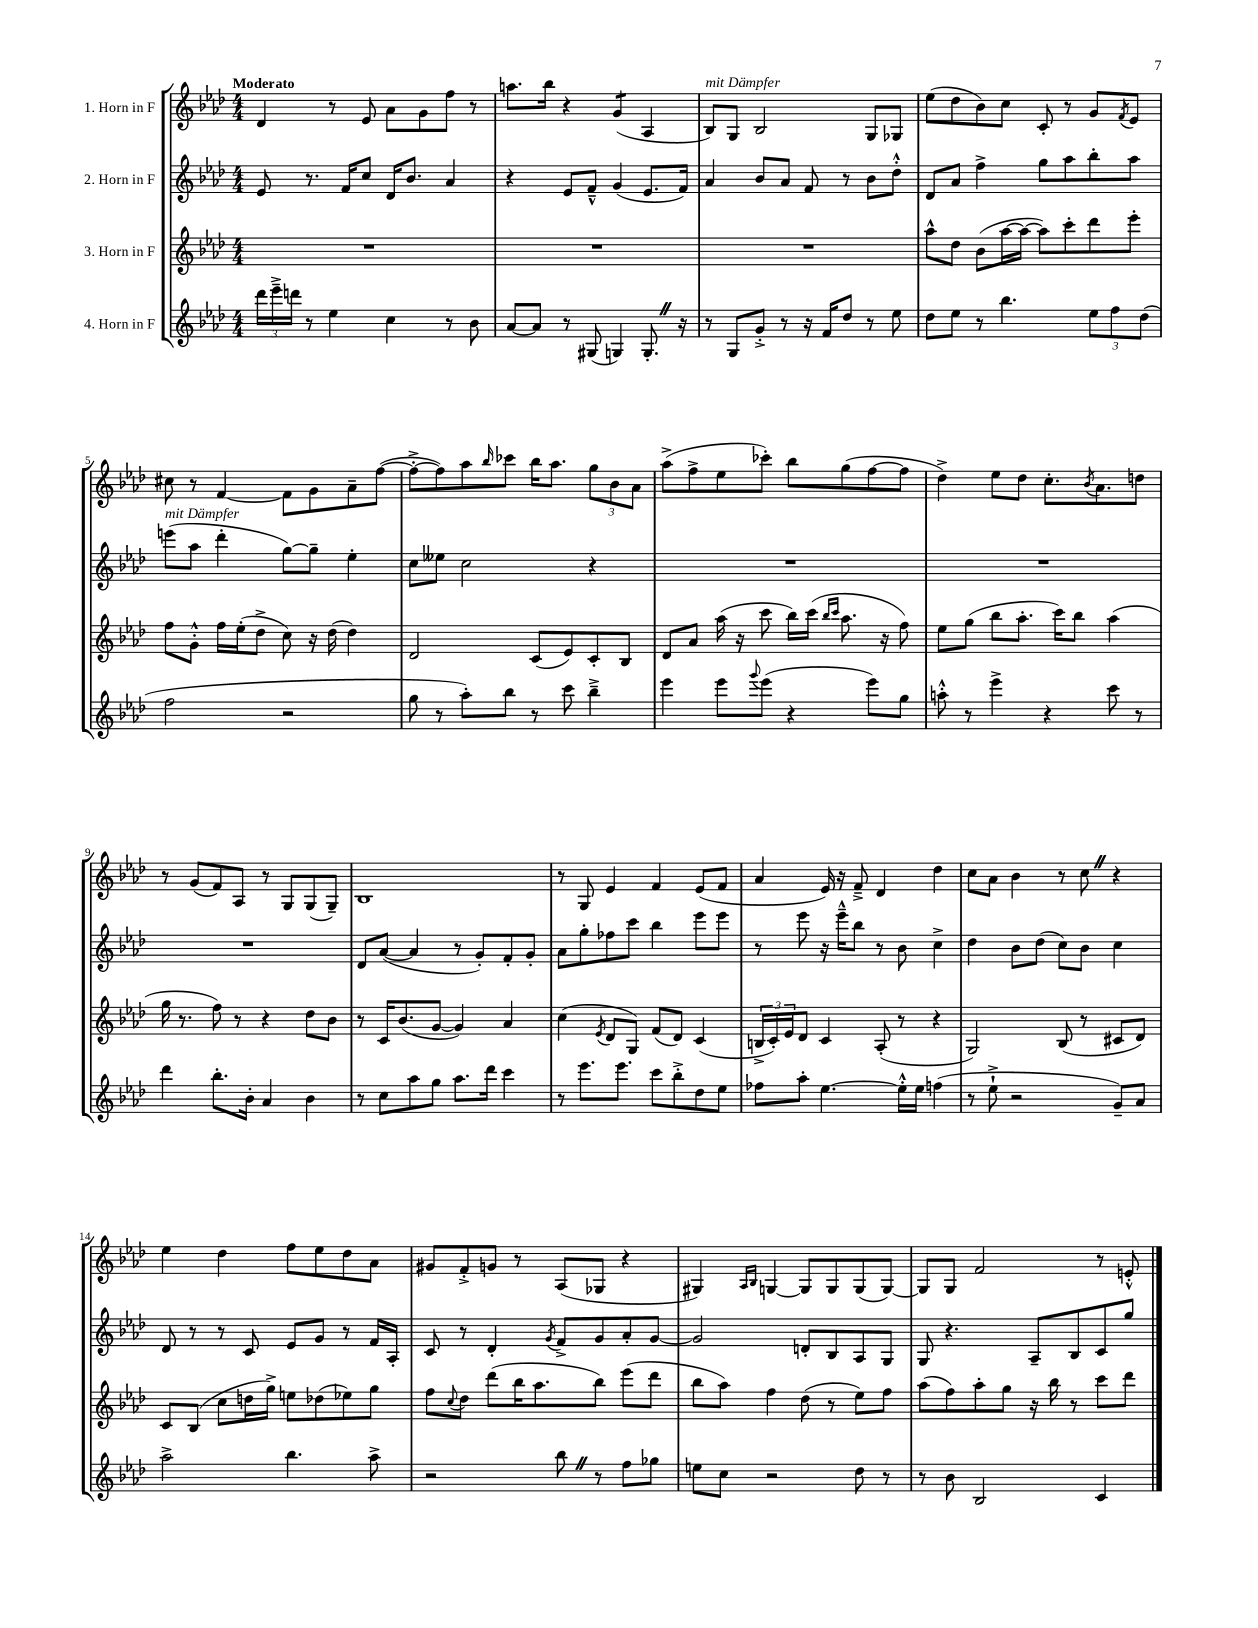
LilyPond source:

<<
\new StaffGroup <<
\new Staff = "s0" \with { instrumentName = "1. Horn in F" } {
    \clef treble \key aes \major \numericTimeSignature \time 4/4 \tempo "Moderato"
    des'4 r8 ees'8 aes'8 g'8 f''8 r8 |
    a''8. bes''16 r4 g'4:8( aes4 |
    bes8^\markup { \italic "mit Dämpfer" }) g8 bes2 g8 ges8 |
    ees''8( des''8 bes'8) c''8 c'8-. r8 g'8 \acciaccatura { f'8 } ees'8 |
    cis''8 r8 f'4~ f'8 g'8 aes'8-- f''8~( |
    f''8~-.-> f''8) aes''8 \grace { bes''16 } ces'''8 bes''16 aes''8. \tuplet 3/2 { g''8 bes'8 aes'8 } |
    aes''8->( f''8-> ees''8 ces'''8-.) bes''8 g''8( f''8~ f''8 |
    des''4->) ees''8 des''8 c''8.-. \acciaccatura { bes'8 } aes'8. d''8 |
    r8 g'8( f'8) aes8 r8 g8 g8( g8--) |
    bes1 |
    r8 g8 ees'4 f'4 ees'8( f'8 |
    aes'4 ees'16) r16 f'8---> des'4 des''4 |
    c''8 aes'8 bes'4 r8 c''8 \once \override BreathingSign.text = \markup { \musicglyph "scripts.caesura.straight" } \breathe r4 |
    ees''4 des''4 f''8 ees''8 des''8 aes'8 |
    gis'8 f'8-.-> g'8 r8 aes8( ges8 r4 |
    gis4) \grace { aes16 bes16 } g4~ g8 g8 g8( g8~) |
    g8 g8 f'2 r8 e'8-.-^ \bar "|." |
}
\new Staff = "s1" \with { instrumentName = "2. Horn in F" } {
    \clef treble \key aes \major \numericTimeSignature \time 4/4
    ees'8 r8. f'16 c''8 des'16 bes'8. aes'4 |
    r4 ees'8 f'8---^ g'4( ees'8. f'16) |
    aes'4 bes'8 aes'8 f'8 r8 bes'8 des''8-.-^ |
    des'8 aes'8 f''4-> g''8 aes''8 bes''8-. aes''8 |
    e'''8^\markup { \italic "mit Dämpfer" }( aes''8 des'''4-. g''8~) g''8-- ees''4-. |
    c''8 eeses''8 c''2 r4 |
    R1 |
    R1 |
    R1 |
    des'8 aes'8~( aes'4 r8 g'8-.) f'8-. g'8-. |
    aes'8 g''8-. fes''8 c'''8 bes''4 ees'''8 ees'''8 |
    r8 ees'''8 r16 ees'''16---^ bes''8 r8 bes'8 c''4-> |
    des''4 bes'8 des''8( c''8) bes'8 c''4 |
    des'8 r8 r8 c'8 ees'8 g'8 r8 f'16 aes16-. |
    c'8 r8 des'4-. \acciaccatura { g'8 } f'8-> g'8 aes'8-. g'8~ |
    g'2 d'8-. bes8 aes8 g8 |
    g8 r4. aes8-- bes8 c'8 g''8 \bar "|." |
}
\new Staff = "s2" \with { instrumentName = "3. Horn in F" } {
    \clef treble \key aes \major \numericTimeSignature \time 4/4
    R1 |
    R1 |
    R1 |
    aes''8-^ des''8 bes'8( aes''16~ aes''16~ aes''8) c'''8-. des'''8 ees'''8-. |
    f''8 g'8-.-^ f''16 ees''16-.( des''8-> c''8) r16 des''16( des''4) |
    des'2 c'8( ees'8) c'8-. bes8 |
    des'8 aes'8 aes''16( r16 c'''8 bes''16) c'''16( \grace { bes''16 c'''16 } aes''8. r16 f''8) |
    ees''8 g''8( bes''8 aes''8.-. c'''16) bes''8 aes''4( |
    g''16 r8. f''8) r8 r4 des''8 bes'8 |
    r8 c'16 bes'8.( g'8~ g'4) aes'4 |
    c''4( \acciaccatura { ees'8 } des'8 g8) f'8( des'8) c'4( |
    \tuplet 3/2 { b16-> c'16-.) ees'16 } des'8 c'4 aes8-.( r8 r4 |
    g2) bes8( r8 cis'8 des'8) |
    c'8 bes8( c''8 d''16 g''16->) e''8 des''8( ees''8) g''8 |
    f''8 \appoggiatura { c''8 } des''8 des'''8( bes''16 aes''8. bes''8) ees'''8( des'''8 |
    bes''8 aes''8) f''4 des''8( r8 ees''8) f''8 |
    aes''8( f''8) aes''8-. g''8 r16 bes''16 r8 c'''8 des'''8 \bar "|." |
}
\new Staff = "s3" \with { instrumentName = "4. Horn in F" } {
    \clef treble \key aes \major \numericTimeSignature \time 4/4
    \tuplet 3/2 { des'''16 ees'''16---> d'''16 } r8 ees''4 c''4 r8 bes'8 |
    aes'8~ aes'8 r8 gis8( g4) g8.-. \once \override BreathingSign.text = \markup { \musicglyph "scripts.caesura.straight" } \breathe r16 |
    r8 g8 g'8-.-> r8 r16 f'16 des''8 r8 ees''8 |
    des''8 ees''8 r8 bes''4. \tuplet 3/2 { ees''8 f''8 des''8( } |
    f''2 r2 |
    g''8 r8 aes''8-.) bes''8 r8 c'''8 bes''4---> |
    ees'''4 ees'''8 \appoggiatura { g'''8 } ees'''8( r4 ees'''8) g''8 |
    a''8-.-^ r8 ees'''4-> r4 c'''8 r8 |
    des'''4 bes''8.-. bes'16-. aes'4 bes'4 |
    r8 c''8 aes''8 g''8 aes''8. des'''16 c'''4 |
    r8 ees'''8. ees'''8. c'''8 bes''8-.-> des''8 ees''8 |
    fes''8 aes''8-. ees''4.~ ees''16-.-^ ees''16 f''4( |
    r8 ees''8-!-> r2 g'8--) aes'8 |
    aes''2-> bes''4. aes''8-> |
    r2 bes''8 \once \override BreathingSign.text = \markup { \musicglyph "scripts.caesura.straight" } \breathe r8 f''8 ges''8 |
    e''8 c''8 r2 des''8 r8 |
    r8 bes'8 bes2 c'4 \bar "|." |
}
>>
>>
